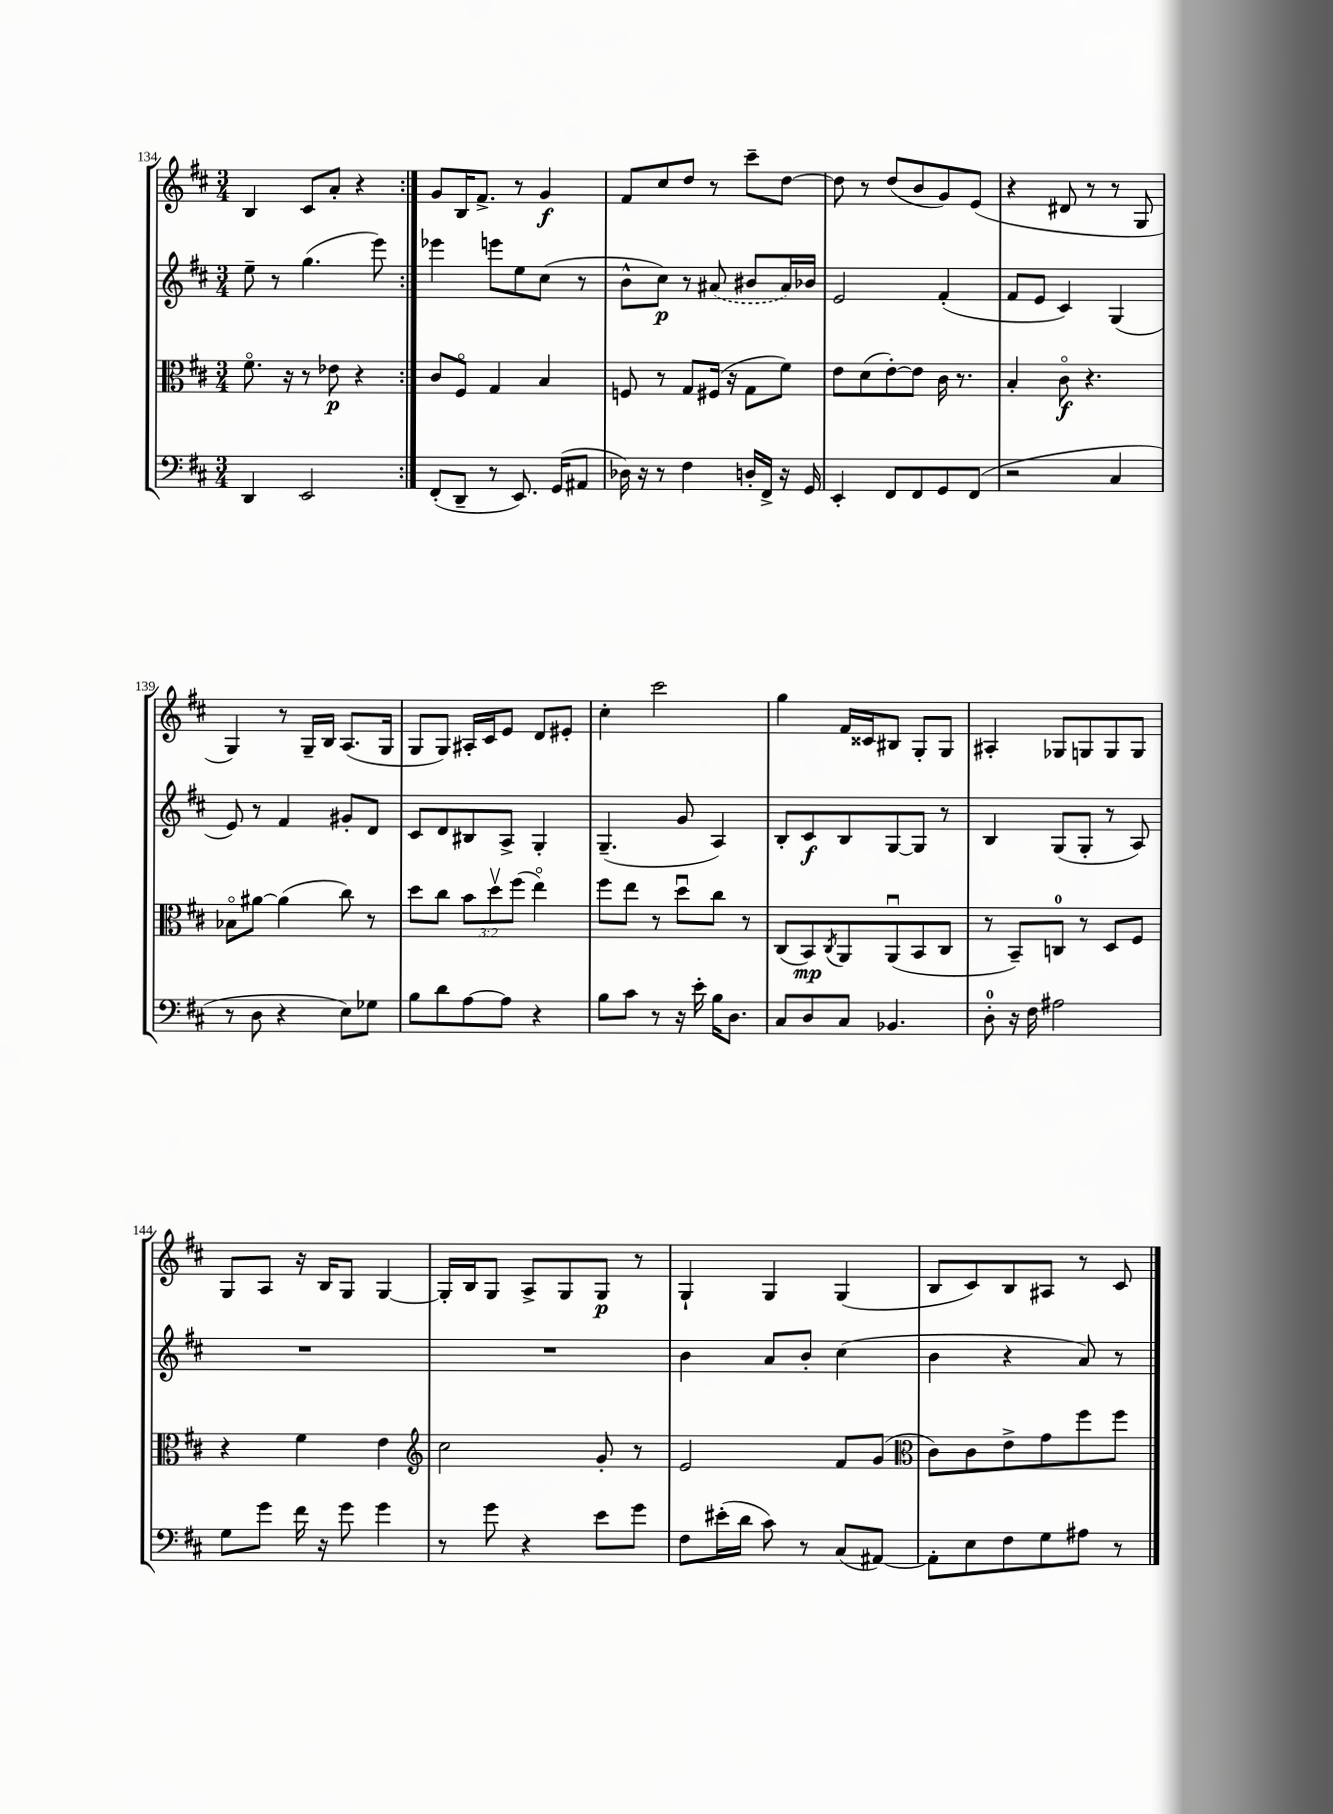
<<
\new StaffGroup <<
\new Staff = "s0" {
    \clef treble \key d \major \numericTimeSignature \time 3/4
    \repeat volta 2 { b4 cis'8 a'8-. r4 | }
    g'8 b16 fis'8.-> r8 g'4\f |
    fis'8 cis''8 d''8 r8 cis'''8-- d''8~ |
    d''8 r8 d''8( b'8 g'8) e'8( |
    r4 dis'8 r8 r8 g8 |
    g4) r8 g16-- b16 a8.( g16 |
    g8 g8) ais16-. cis'16 e'8 d'8 eis'8-. |
    cis''4-. cis'''2 |
    g''4 fis'16 cisis'16 bis8 g8-. g8 |
    ais4-. ges8 g8 g8 g8 |
    g8 a8 r16 b16 g8 g4~ |
    g16-. b16 g8 a8-> g8 g8\p r8 |
    g4-! g4 g4( |
    b8 cis'8) b8 ais8 r8 cis'8 \bar "|." |
}
\new Staff = "s1" {
    \clef treble \key d \major \numericTimeSignature \time 3/4
    \repeat volta 2 { e''8-- r8 g''4.( e'''8) | }
    ees'''4 e'''8 e''8 cis''8( r8 |
    b'8-^ cis''8\p) r8 \once \slurDashed ais'8( bis'8 ais'16) bes'16 |
    e'2 fis'4-.( |
    fis'8 e'8 cis'4) g4( |
    e'8) r8 fis'4 gis'8-. d'8 |
    cis'8 d'8 bis8 a8-> g4-. |
    g4.--( g'8 a4) |
    b8-. cis'8\f b8 g8~ g8 r8 |
    b4 g8( g8-. r8 a8) |
    R2. |
    R2. |
    b'4 a'8 b'8-. cis''4( |
    b'4 r4 a'8) r8 \bar "|." |
}
\new Staff = "s2" {
    \clef alto \key d \major \numericTimeSignature \time 3/4 \override Staff.TupletNumber.text = #tuplet-number::calc-fraction-text
    \repeat volta 2 { fis'8.\flageolet r16 r8 ees'8\p r4 | }
    cis'8 fis8\flageolet g4 b4 |
    f8 r8 g8 fis16( r16 g8 fis'8) |
    e'8 d'8( e'8~-.) e'8 cis'16 r8. |
    b4-. cis'8\flageolet\f r4. |
    bes8\flageolet ais'8~ ais'4( cis''8) r8 |
    d''8 cis''8 \tuplet 3/2 { b'8 d''8\upbow fis''8( } e''4\flageolet) |
    fis''8 e''8 r8 d''8\downbow cis''8 r8 |
    cis8( b,8\mp) \acciaccatura { cis8 } a,8 a,8\downbow( b,8 cis8 |
    r8 b,8--) c8-0 r8 d8 fis8 |
    r4 fis'4 e'4 |
    \clef treble cis''2 g'8-. r8 |
    e'2 fis'8 g'8( |
    \clef alto cis'8) cis'8 e'8-> g'8 fis''8 fis''8 \bar "|." |
}
\new Staff = "s3" {
    \clef bass \key d \major \numericTimeSignature \time 3/4
    \repeat volta 2 { d,4 e,2 | }
    fis,8-.( d,8-- r8 e,8.) g,16( ais,8 |
    des16) r16 r8 fis4 d16-. fis,16-> r16 g,16 |
    e,4-. fis,8 fis,8 g,8 fis,8( |
    r2 cis4 |
    r8 d8 r4 e8) ges8 |
    b8 d'8 a8~ a8 r4 |
    b8 cis'8 r8 r16 e'16-. b16 d8. |
    cis8 d8 cis8 bes,4. |
    d8-0-. r16 fis16 ais2 |
    g8 g'8 fis'16 r16 g'8 g'4 |
    r8 g'8 r4 e'8 g'8 |
    fis8 eis'16-.( d'16 cis'8) r8 cis8( ais,8~) |
    ais,8-. e8 fis8 g8 ais8 r8 \bar "|." |
}
>>
>>
\layout { \context { \Score currentBarNumber = #134 } }
